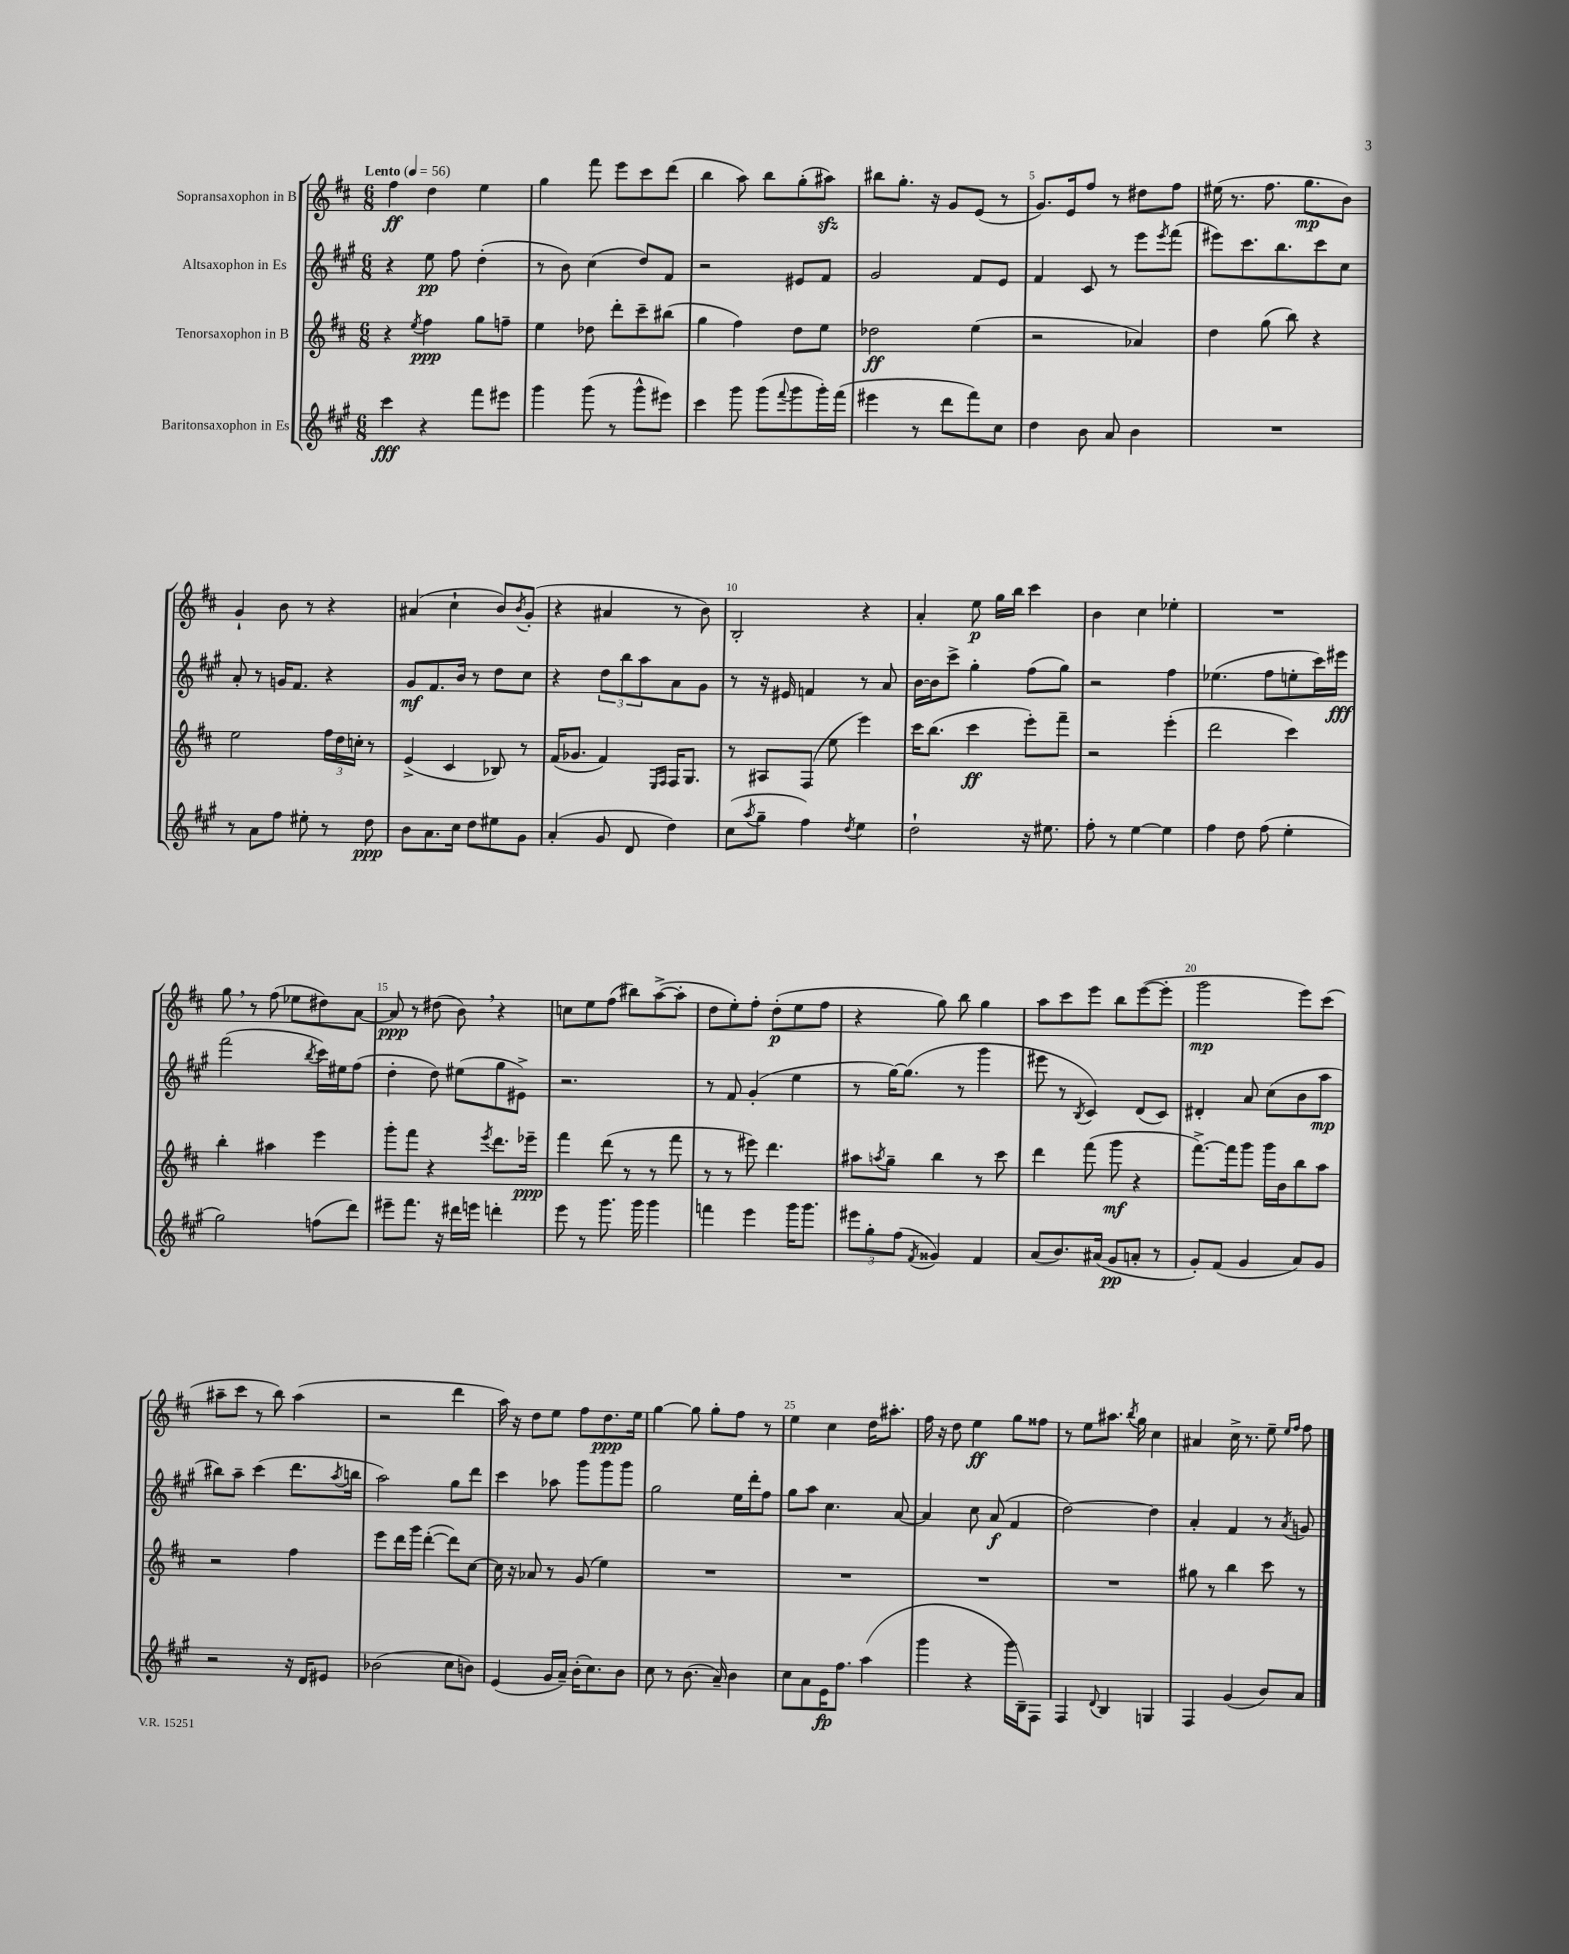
<<
\new StaffGroup <<
\new Staff = "s0" \with { instrumentName = "Sopransaxophon in B" } {
    \clef treble \key d \major \numericTimeSignature \time 6/8 \tempo "Lento" 4 = 56
    fis''4\ff d''4 e''4 |
    g''4 fis'''8 e'''8 cis'''8 d'''8( |
    b''4 a''8) b''8 g''8-.( ais''8\sfz) |
    bis''8 g''8.-. r16 g'8 e'8( r8 |
    g'8.) e'16 fis''8 r8 dis''8 fis''8 |
    eis''16( r8. fis''8. g''8.\mp b'8) |
    g'4-! b'8 r8 r4 |
    ais'4( cis''4-! b'8) \acciaccatura { b'8 } g'8-.( |
    r4 ais'4 r8 b'8) |
    b2-. r4 |
    a'4-. e''8\p g''16 b''16 cis'''4 |
    b'4 cis''4 ees''4-. |
    R2. |
    g''8 \breathe r8 fis''8( ees''8 dis''8) a'8~ |
    a'8\ppp r8 dis''8( b'8) \breathe r4 |
    c''8 e''8 fis''8( bis''8) a''8~->( a''8-. |
    d''8 e''8-.) fis''8-. d''8-.\p( e''8 fis''8 |
    r4 g''8) b''8 g''4 |
    a''8 cis'''8 e'''8 b''8 e'''8~( e'''8-. |
    g'''2\mp e'''8) cis'''8( |
    ais''8-- cis'''8 r8 b''8) ais''4( |
    r2 d'''4 |
    a''16) r16 d''8 e''8 fis''8 d''8.\ppp e''16 |
    g''4~ g''8 g''8-. fis''8 r8 |
    e''4 cis''4 d''16 ais''8.-. |
    fis''16 r16 d''8 e''4\ff g''8 fisis''8 |
    r8 e''8 ais''8. \acciaccatura { b''8 } g''16 cis''4 |
    ais'4 cis''16-> r8. e''8-- \grace { e''16 fis''16 } fis''8 \bar "|." |
}
\new Staff = "s1" \with { instrumentName = "Altsaxophon in Es" } {
    \clef treble \key a \major \numericTimeSignature \time 6/8
    r4 e''8\pp fis''8 d''4-.( |
    r8 b'8) cis''4( d''8) fis'8 |
    r2 eis'8 fis'8 |
    gis'2 fis'8 e'8 |
    fis'4 cis'8 r8 e'''8 \acciaccatura { e'''8 } fis'''8( |
    eis'''8) cis'''8. b''8. cis'''8 cis''8 |
    a'8-. r8 g'16 fis'8. r4 |
    gis'8\mf fis'8. b'16 r8 d''8 cis''8 |
    r4 \tuplet 3/2 { d''8 b''8 a''8 } a'8 gis'8 |
    r8 r16 eis'16 f'4 r8 a'8 |
    b'16~ b'16 cis'''8-> gis''4-. fis''8( gis''8) |
    r2 fis''4 |
    ees''4.( fis''8 e''8-. cis'''16) eis'''16\fff |
    fis'''2( \acciaccatura { b''8 } cis'''16) eis''16 fis''8( |
    d''4-. d''8) eis''8( gis''8 eis'8->) |
    r2. |
    r8 fis'8 gis'4-.( e''4 |
    r8 gis''16~) gis''8.( r8 gis'''4 |
    eis'''8 r8 \acciaccatura { b8 } cis'4) d'8( cis'8) |
    dis'4-. a'8 cis''8( b'8 a''8\mp |
    bis''8) a''8-- cis'''4( d'''8. \acciaccatura { a''8 } b''16 |
    a''2) gis''8 d'''8 |
    cis'''4 aes''8 gis'''8 gis'''8 gis'''8 |
    gis''2 e''16 d'''16-. fis''8 |
    gis''8 a''8 cis''4. a'8~ |
    a'4 cis''8 a'8\f( fis'4 |
    d''2~) d''4 |
    a'4-. fis'4 r8 \acciaccatura { a'8 } g'8 \bar "|." |
}
\new Staff = "s2" \with { instrumentName = "Tenorsaxophon in B" } {
    \clef treble \key d \major \numericTimeSignature \time 6/8
    r4 \acciaccatura { e''8 } fis''4\ppp g''8 f''8-- |
    e''4 des''8 d'''8-. cis'''8-- bis''8( |
    g''4 fis''4) d''8 e''8 |
    des''2\ff e''4( |
    r2 aes'4) |
    d''4 g''8( b''8) r4 |
    e''2 \tuplet 3/2 { fis''16 d''16 c''16-. } r8 |
    e'4->( cis'4 bes8) r8 |
    fis'16( ges'8. fis'4) \grace { e16 fis16 } fis16 g8. |
    r8 ais8 fis8( e''8 e'''4) |
    cis'''16 b''8.( cis'''4\ff e'''8-.) fis'''8-- |
    r2 e'''4-.( |
    d'''2 cis'''4) |
    b''4-. ais''4 e'''4 |
    g'''8-. fis'''8 r4 \acciaccatura { e'''8 } d'''8. ees'''16--\ppp |
    fis'''4 d'''8( r8 r8 fis'''8 |
    r8 r8 eis'''8) d'''4. |
    ais''8 \acciaccatura { a''8 } g''8-- b''4 r8 cis'''8 |
    d'''4 fis'''8( g'''8\mf r4 |
    fis'''8.~->) fis'''16 g'''8 g'''16 b'16 b''8 a''8 |
    r2 fis''4 |
    e'''8 d'''16 g'''16 d'''4~-.( d'''8) cis''8~ |
    cis''16 r16 aes'8 r8 g'8( e''4) |
    R2. |
    R2. |
    R2. |
    R2. |
    gis''8 r8 b''4 cis'''8 r8 \bar "|." |
}
\new Staff = "s3" \with { instrumentName = "Baritonsaxophon in Es" } {
    \clef treble \key a \major \numericTimeSignature \time 6/8
    cis'''4\fff r4 fis'''8 eis'''8 |
    gis'''4 gis'''8( r8 gis'''8-^ eis'''8) |
    cis'''4 gis'''8 gis'''8( \appoggiatura { fis'''8 } gis'''8 gis'''16-.) fis'''16( |
    eis'''4 r8 d'''8 fis'''8) cis''8 |
    d''4 b'8 a'8 b'4 |
    R2. |
    r8 a'8 fis''8 eis''8-. r8 d''8\ppp |
    b'8 a'8. cis''16 d''8 eis''8 gis'8 |
    a'4-.( gis'8 d'8 d''4) |
    cis''8( \acciaccatura { a''8 } gis''8-- fis''4) \acciaccatura { d''8 } e''4 |
    d''2-! r16 eis''8. |
    fis''8-. r8 e''4~ e''4 |
    fis''4 d''8 fis''8( e''4-. |
    gis''2) f''8( d'''8) |
    eis'''8-- fis'''8. r16 dis'''16 e'''16 d'''4-. |
    e'''8 r8 gis'''8. gis'''16 gis'''4 |
    f'''4 e'''4 gis'''16 gis'''8. |
    \tuplet 3/2 { eis'''8 gis''8-. fis''8( } \acciaccatura { fis'8 } gisis'4) fis'4 |
    a'8( b'8.) ais'16( gis'8\pp a'8-. r8 |
    gis'8-.) fis'8( gis'4 a'8) gis'8 |
    r2 r16 d'16 eis'8 |
    bes'2( cis''8 b'8) |
    e'4( gis'16 a'16--) b'16-.( cis''8.) b'8 |
    cis''8 r8 b'8.( a'16--) b'4 |
    cis''8 a'8 e'16\fp fis''8. a''4( |
    gis'''4 r4 gis'''16 b16--) fis8 |
    fis4 \appoggiatura { d'8 } b4 g4 |
    fis4 gis'4( b'8) a'8 \bar "|." |
}
>>
>>
\layout { \context { \Score \override BarNumber.break-visibility = ##(#f #t #t) barNumberVisibility = #(every-nth-bar-number-visible 5) } }
